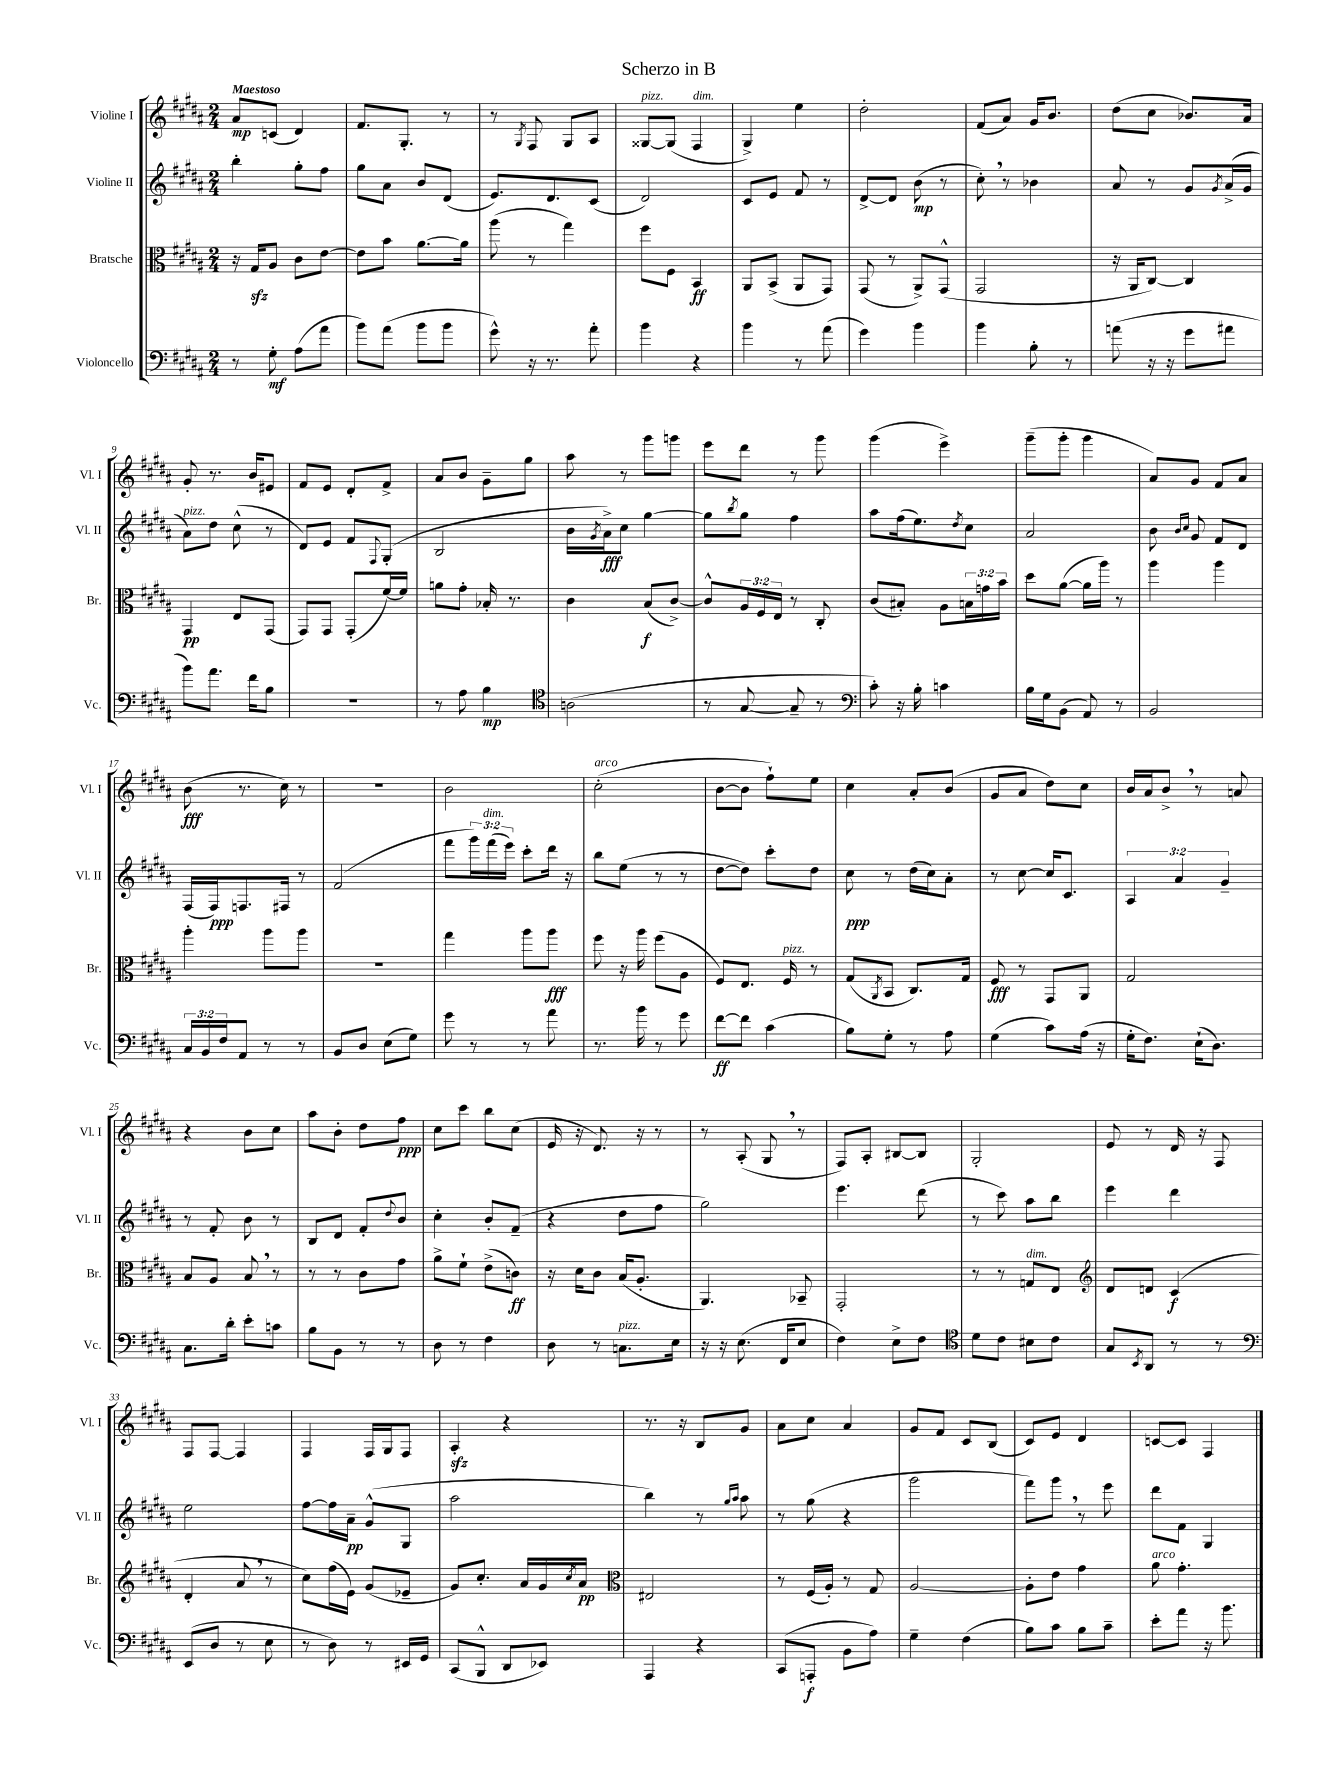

**kern	**kern	**kern	**kern
*staff4	*staff3	*staff2	*staff1
*clefF4	*clefC3	*clefG2	*clefG2
*k[f#c#g#d#a#]	*k[f#c#g#d#a#]	*k[f#c#g#d#a#]	*k[f#c#g#d#a#]
*M2/4	*M2/4	*M2/4	*M2/4
8r	16r	4bb'	8a#
.	16G#	.	.
8G#'	8A#	.	(8c
(8A#	8c#	8gg#'	4d#)
8a#	[8e	8ff#	.
=	=	=	=
8b)	8e]	8gg#	8.f#
(8a#	8b	8a#	.
.	.	.	8.G#'
8b	[8.a#	8b	.
8b	.	(8d#	8r
.	16a#]	.	.
=	=	=	=
8g#^^)	(8aa#	8.e)	8r
.	.	.	8qG#
16r	8r	.	8F#
8.r	.	8.d#	.
.	4gg#)	.	8G#
8a#'	.	(8c#	8A#
=	=	=	=
4b	8ff#	2d#)	[8G##
.	8F#	.	(8G##]
4r	4BB	.	4F#
=	=	=	=
4b	8AA#	8c#	4G#^)
.	(8BB^	8e	.
8r	8AA#	8f#	4ee
(8a#	8GG#)	8r	.
=	=	=	=
4g#)	(8GG#	[8d#^	2dd#'
.	8r	8d#]	.
4b	8AA#^)	(8b	.
.	(8GG#^^	8r	.
=	=	=	=
4b	2GG#	8cc#')	(8f#
.	.	8r	8a#)
8B'	.	4b-	16g#
.	.	.	8.b
8r	.	.	.
=	=	=	=
(8a	16r	8a#	(8dd#
.	16AA#	.	.
16r	[8C#)	8r	8cc#
16r	.	.	.
8g#	4C#]	8g#	8.b-)
.	.	8qg#	.
8a#	.	(16a#^	.
.	.	16g#	16a#
=	=	=	=
8b)	4GG#	8a#)	8g#'
8.a#	.	8dd#	8.r
.	8E	(8cc#^^	.
16f#	.	.	16b
8B	(8GG#	8r	8e#
=	=	=	=
2r	8GG#)	8d#)	8f#
.	8GG#	8e	8e
.	(8GG#'	8f#	8d#'
.	.	8qqF#	.
.	[16f#)	(8G#'	8f#^
.	16f#]	.	.
=	=	=	=
8r	8a	2B	8a#
8A#	8g#'	.	8b
4B	16B-'	.	8g#~
.	8.r	.	.
.	.	.	8gg#
=	=	=	=
*clefC4	*	*	*
(2A	4c#	16b	8aa#
.	.	8qg#	.
.	.	16a#^)	.
.	.	8cc#	8r
.	(8B	[4gg#	8ggg#
.	[8c#^)	.	8ggg
=	=	=	=
8r	8c#^^]	8gg#]	8eee
.	.	8qbb	.
[8G#	24A#	8gg#	8ddd#
.	24F#	.	.
.	24E	.	.
8G#~]	8r	4ff#	8r
8r	8C#'	.	8ggg#
=	=	=	=
*clefF4	*	*	*
8c#')	(8c#	8aa#	(4ggg#
16r	8B#')	(16ff#	.
16B'	.	8.ee)	.
4c	8A#	.	4eee^)
.	.	8qdd#	.
.	24B	8cc#	.
.	24g	.	.
.	24b	.	.
=	=	=	=
16B	8dd#	2a#	(8ggg#~
16G#	.	.	.
(8BB	([8a#	.	8ggg#'
8AA#)	16a#]	.	4ggg#
.	16aa#)	.	.
8r	8r	.	.
=	=	=	=
2BB	4aa#	8b	8a#)
.	.	16qqb	.
.	.	16qqcc#	.
.	.	8g#	8g#
.	4aa#	8f#	8f#
.	.	8d#	8a#
=	=	=	=
24C#	4aa#'	(16F#	(8b
24BB	.	.	.
.	.	16F#)	.
24F#	.	.	.
8AA#	.	8.F	8.r
8r	8aa#	.	.
.	.	16F#	16cc#)
8r	8aa#	8r	8r
=	=	=	=
8BB	2r	(2f#	2r
8D#	.	.	.
(8E	.	.	.
8G#)	.	.	.
=	=	=	=
8g#	4gg#	8fff#	2b
8r	.	24ggg#)	.
.	.	(24fff#	.
.	.	24eee)	.
8r	8aa#	8ccc#'	.
8a#	8aa#	16ddd#	.
.	.	16r	.
=	=	=	=
8.r	8ff#	8bb	(2cc#'
.	16r	(8ee	.
16b	16aa#	.	.
8r	(8ff#	8r	.
8g#	8A#	8r	.
=	=	=	=
[8f#	8F#)	[8dd#	[8b
8f#]	8.E	8dd#])	8b]
(4c#	.	8ccc#'	8ff#`)
.	16F#	.	.
.	8r	8dd#	8ee
=	=	=	=
8B)	(8G#	8cc#	4cc#
.	8qAA#	.	.
8G#'	8BB	8r	.
8r	8.C#)	(16dd#	8a#'
.	.	16cc#)	.
8A#	.	8a#'	(8b
.	16G#	.	.
=	=	=	=
(4G#	8F#	8r	8g#
.	8r	[8cc#	8a#
8c#)	8GG#	16cc#]	8dd#)
.	.	8.c#	.
(16A#	8AA#	.	8cc#
16r	.	.	.
=	=	=	=
16G#'	2G#	6A#	16b
8.F#)	.	.	16a#
.	.	.	8b^
.	.	6a#	.
(16E`	.	.	8r
8.D#)	.	.	.
.	.	6g#~	.
.	.	.	8a
=	=	=	=
8.C#	8B	8r	4r
.	8A#	8f#'	.
16d#'	.	.	.
8e'	8B	8b	8b
8c	8r	8r	8cc#
=	=	=	=
8B	8r	8B	8aa#
8BB	8r	8d#	8b'
8r	8c#	8f#'	8dd#
.	.	8qqdd#	.
8r	8g#	8b	8ff#
=	=	=	=
8D#	8a#^	4cc#'	8cc#
8r	8f#`	.	8ccc#
4F#	(8e^	8b'	8bb
.	8c)	(8f#~	(8cc#
=	=	=	=
8D#	16r	4r	16e
.	16d#	.	16r
8r	8c#	.	8.d#)
8.C	(16B	8dd#	.
.	8.A#'	.	16r
.	.	8ff#	8r
16E	.	.	.
=	=	=	=
16r	4.AA#)	2gg#)	8r
16r	.	.	.
(8.E	.	.	(8A#'
.	.	.	8G#
16FF#	.	.	.
8E	8BB-~	.	8r
=	=	=	=
4F#)	2GG#'	4.eee	8F#)
.	.	.	8A#'
8E^	.	.	[8B#
8F#	.	(8ddd#	8B#]
=	=	=	=
*clefC4	*	*	*
8d#	8r	8r	2G#'
8c#	8r	8ccc#)	.
8B#	8G	8aa#	.
8c#	8E	8bb	.
=	=	=	=
*	*clefG2	*	*
8G#	8d#	4eee	8e
8qBB	.	.	.
8AA#	8d	.	8r
8r	(4c#	4ddd#	16d#
.	.	.	16r
8r	.	.	8F#
=	=	=	=
*clefF4	*	*	*
(8EE	4d#'	2ee	8F#
8D#	.	.	[8F#
8r	8a#	.	4F#]
8E	8r	.	.
=	=	=	=
8r	8cc#)	[8ff#	4F#
8D#)	(16ff#	16ff#]	.
.	16e)	16a#~	.
8r	(8g#	(8g#^^	16F#
.	.	.	16G#
16EE#	8e-~	8G#	8F#
16GG#	.	.	.
=	=	=	=
(8CC#	8g#)	2aa#	4A#'
8BBB^^	8.cc#'	.	.
8DD#	.	.	4r
.	16a#	.	.
8EE-)	16g#	.	.
.	8qcc#	.	.
.	16a#	.	.
=	=	=	=
*	*clefC3	*	*
4AAA#	2E#	4bb)	8.r
.	.	.	16r
4r	.	8r	8B
.	.	16qqgg#	.
.	.	16qqaa#	.
.	.	8aa#	8g#
=	=	=	=
(8CC#	8r	8r	8a#
8AAA'	(16F#	(8gg#	8cc#
.	16A#')	.	.
8BB	8r	4r	4a#
8A#)	8G#	.	.
=	=	=	=
4G#~	[2A#	2ggg#	8g#
.	.	.	8f#
(4F#	.	.	8c#
.	.	.	(8B
=	=	=	=
8B)	8A#']	8fff#)	8c#)
8c#	8e	8ggg#	8e
8B	4g#	8r	4d#
8c#~	.	8eee	.
=	=	=	=
8e'	8a#	8ddd#	[8c
8a#	4.g#'	8f#	8c]
16r	.	4G#	4F#
8.b	.	.	.
==	==	==	==
*-	*-	*-	*-
